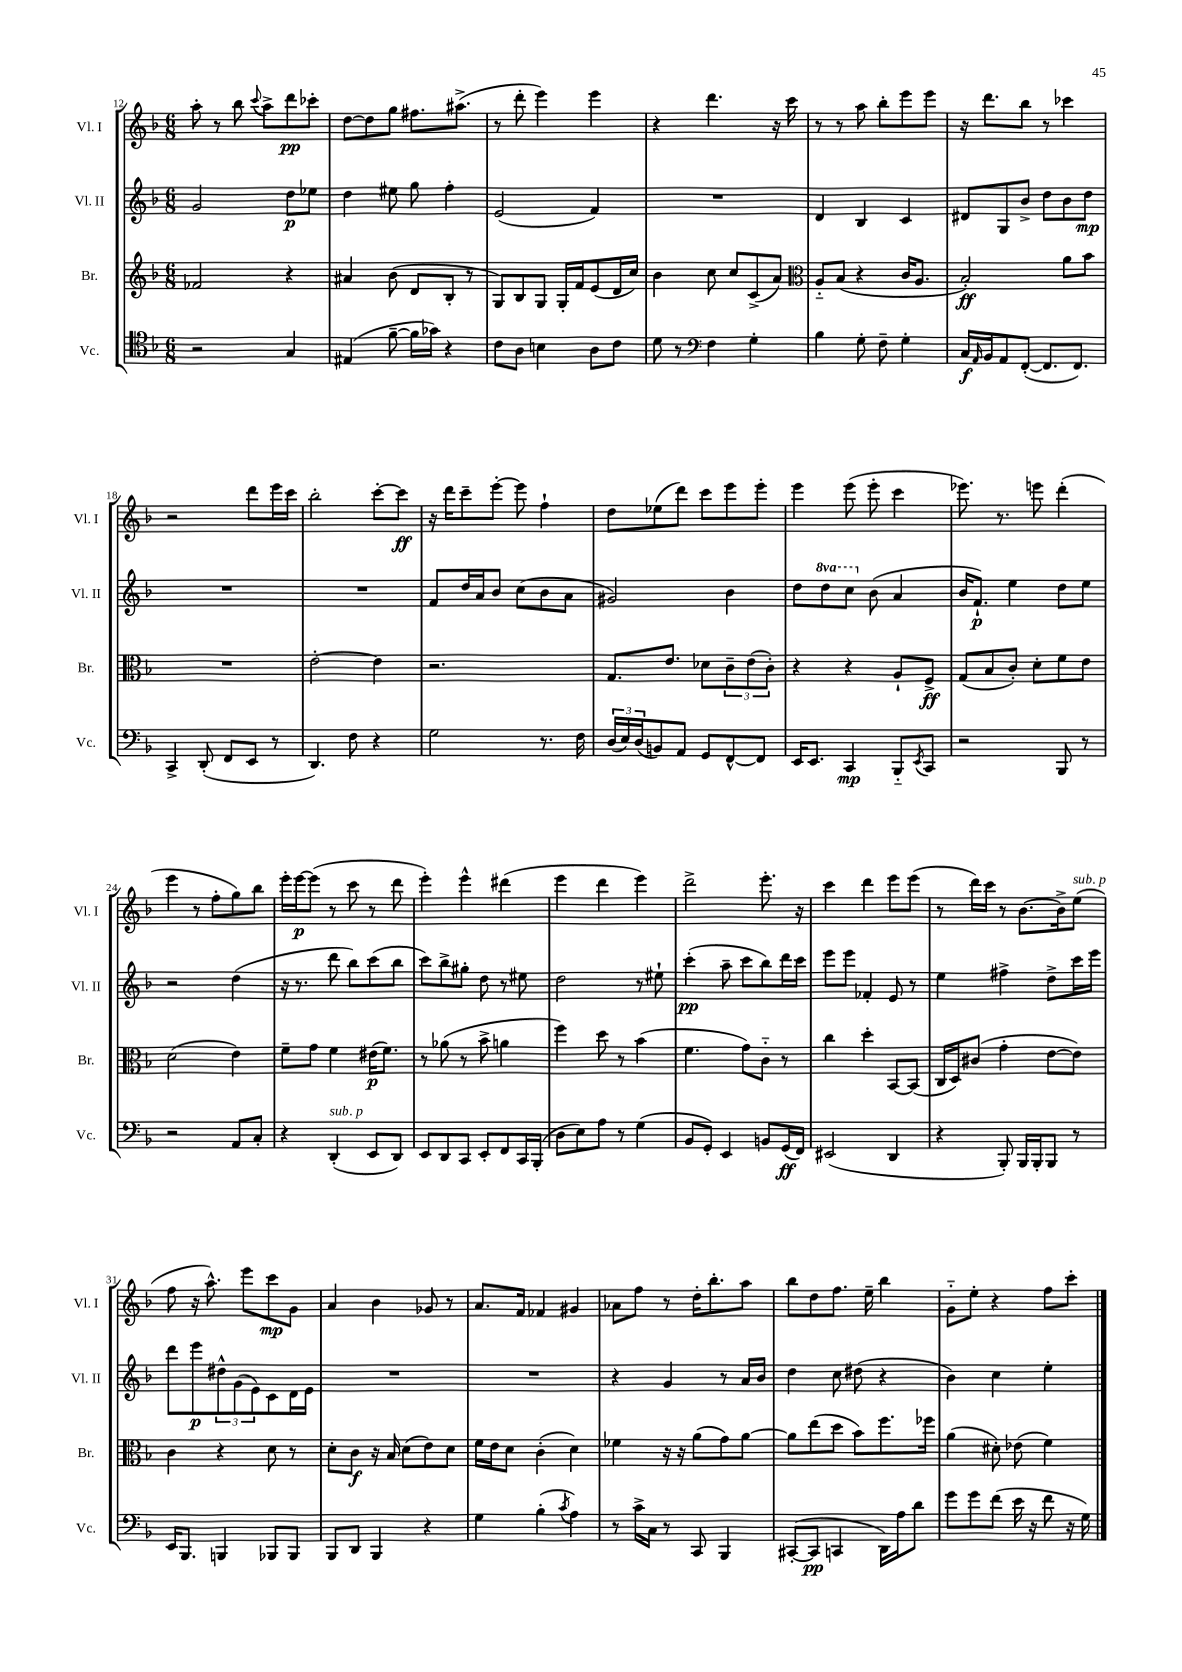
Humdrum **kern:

**kern	**kern	**kern	**kern
*staff4	*staff3	*staff2	*staff1
*clefC4	*clefG2	*clefG2	*clefG2
*k[b-]	*k[b-]	*k[b-]	*k[b-]
*M6/8	*M6/8	*M6/8	*M6/8
2r	2f-	2g	8aa'
.	.	.	8r
.	.	.	8bb-
.	.	.	8qqccc
.	.	.	8aa^
4G	4r	8dd	8ddd
.	.	8ee-	8ccc-'
=	=	=	=
(4E#	4a#	4dd	[8dd
.	.	.	8dd]
[8f~	(8b-	8ee#	8gg
16f]	8d	8gg	8.ff#
16g-)	.	.	.
4r	8B-'	4ff'	.
.	.	.	(8.aa#^
.	8r	.	.
=	=	=	=
8c	8G)	(2e	8r
8A	8B-	.	8ddd'
4B	8G	.	4eee)
.	16G'	.	.
.	16f	.	.
8A	(8e	4f)	4eee
8c	16d	.	.
.	16cc)	.	.
=	=	=	=
8d	4b-	2.r	4r
8r	.	.	.
*clefF4	*	*	*
4F	8cc	.	4.ddd
.	8cc	.	.
4G'	(8c^	.	.
.	8a)	.	16r
.	.	.	16ccc
=	=	=	=
*	*clefC3	*	*
4B-	8A'~	4d	8r
.	(8B-	.	8r
8G'	4r	4B-	8aa
8F~	.	.	8bb-'
4G'	16c	4c	8eee
.	8.A	.	.
.	.	.	8eee
=	=	=	=
16C	2B-')	8d#	16r
16qqAA	.	.	.
16BB-	.	.	8.ddd
8AA	.	8G	.
([8FF'	.	8b-^	8bb-
8.FF]	.	8dd	8r
.	8a	8b-	4ccc-
8.FF)	.	.	.
.	8b-	8dd	.
=	=	=	=
4CC^	2.r	2.r	2r
(8DD'	.	.	.
8FF	.	.	.
8EE	.	.	8ddd
8r	.	.	16eee
.	.	.	16ccc
=	=	=	=
4.DD)	[2e'	2.r	2bb-'
8F	.	.	.
4r	4e]	.	[8ccc'
.	.	.	8ccc]
=	=	=	=
2G	2.r	8f	16r
.	.	.	16ddd
.	.	16dd	8ccc~
.	.	16a	.
.	.	8b-	[8eee'
.	.	(8cc	8eee]
8.r	.	8b-	4ff`
.	.	8a	.
16F	.	.	.
=	=	=	=
(24D	8.G	2g#)	8dd
24E)	.	.	.
(24D	.	.	.
8BB)	.	.	(8ee-
.	8.e	.	.
8AA	.	.	8ddd)
8GG	8d-	.	8ccc
[8FF^^	12c~	4b-	8eee
.	(12e	.	.
8FF]	.	.	8eee'
.	12c')	.	.
=	=	=	=
16EE	4r	8dd	4eee
8.EE	.	.	.
.	.	8ddd	.
4CC	4r	8ccc	(8eee
.	.	(8b-	8eee'
8BBB-'~	8A`	4a	4ccc
8qEE	.	.	.
8CC	8F^	.	.
=	=	=	=
2r	(8G	16b-	8.eee-)
.	.	8.f`)	.
.	8B-	.	.
.	.	.	8.r
.	8c')	4ee	.
.	8d'	.	8eee
8BBB-	8f	8dd	(4ddd'
8r	8e	8ee	.
=	=	=	=
2r	(2d	2r	4eee
.	.	.	8r
.	.	.	8ff'
8AA	4e)	(4dd	8gg)
8C'	.	.	8bb-
=	=	=	=
4r	8f~	16r	16eee'
.	.	8.r	[16eee
.	8g	.	(8eee]
(4DD'	4f	8ddd	8r
.	.	8bb-)	8ccc
8EE	(16e#	(8ccc	8r
.	8.f)	.	.
8DD)	.	8bb-	8ddd
=	=	=	=
8EE	8r	8ccc)	4eee')
8DD	(8a-	8bb-^	.
8CC	8r	8gg#'	4eee^^
8EE'	8b-^	8dd	.
8FF	4a	8r	(4ddd#
16CC	.	8ee#	.
(16BBB-'	.	.	.
=	=	=	=
8D	4ff)	2dd	4eee
8E)	.	.	.
8A	8dd	.	4ddd
8r	8r	.	.
(4G	(4b-	8r	4eee)
.	.	8ee#`	.
=	=	=	=
8BB-	4.f	(4ccc'	2ddd^
8GG')	.	.	.
4EE	.	8aa~	.
.	8g)	8ccc	.
8BB	8c'~	8bb-)	8.eee'
(16GG	8r	16ddd	.
16FF)	.	16ccc	16r
=	=	=	=
(2EE#	4cc	8eee	4ccc
.	.	8eee	.
.	4dd'	4f-'	4ddd
4DD	[8BB-	8e	8eee
.	(8BB-]	8r	(8eee
=	=	=	=
4r	16C	4ee	8r
.	16D)	.	.
.	(8c#	.	16ddd)
.	.	.	16ccc
8BBB-')	4g'	4ff#^	8r
16BBB-	.	.	[8.b-
16BBB-'	.	.	.
8BBB-	[8e	8dd^	.
.	.	.	16b-^]
8r	8e])	16ccc	(8ee
.	.	16eee	.
=	=	=	=
16EE	4c	8ddd	8ff
8.BBB-	.	.	.
.	.	8eee	16r
.	.	.	8.aa^^)
4BBB	4r	12dd#^^	.
.	.	(12g	.
.	.	.	8eee
.	.	12e)	.
8BBB-	8d	8c	8ccc
8BBB-	8r	16d	8g
.	.	16e	.
=	=	=	=
8BBB-	8d'	2.r	4a
8DD	8c	.	.
4BBB-	16r	.	4b-
.	16B-	.	.
.	(8d	.	.
4r	8e)	.	8g-
.	8d	.	8r
=	=	=	=
4G	16f	2.r	8.a
.	16e	.	.
.	8d	.	.
.	.	.	16f
(4B-'	(4c'	.	4f-
8qc	.	.	.
4A)	4d)	.	4g#
=	=	=	=
8r	4f-	4r	8a-
16c^	.	.	8ff
16C	.	.	.
8r	16r	4g	8r
.	16r	.	.
8CC	(8a	.	16dd'
.	.	.	8.bb-'
4BBB-	8g)	8r	.
.	[8a	16a	8aa
.	.	16b-	.
=	=	=	=
([8CC#'	8a]	4dd	8bb-
8CC#]	(8ee	.	8dd
4CC	8dd	8cc	8.ff
.	8b-)	(8dd#	.
.	.	.	16ee~
16DD)	8.ff	4r	4bb-
16A	.	.	.
8d	.	.	.
.	16ff-	.	.
=	=	=	=
8g	(4a	4b-)	8g'~
8g	.	.	8ee'
(8f	8d#')	4cc	4r
16e	(8e-	.	.
16r	.	.	.
8f	4f)	4ee'	8ff
16r	.	.	8ccc'
16G)	.	.	.
==	==	==	==
*-	*-	*-	*-
